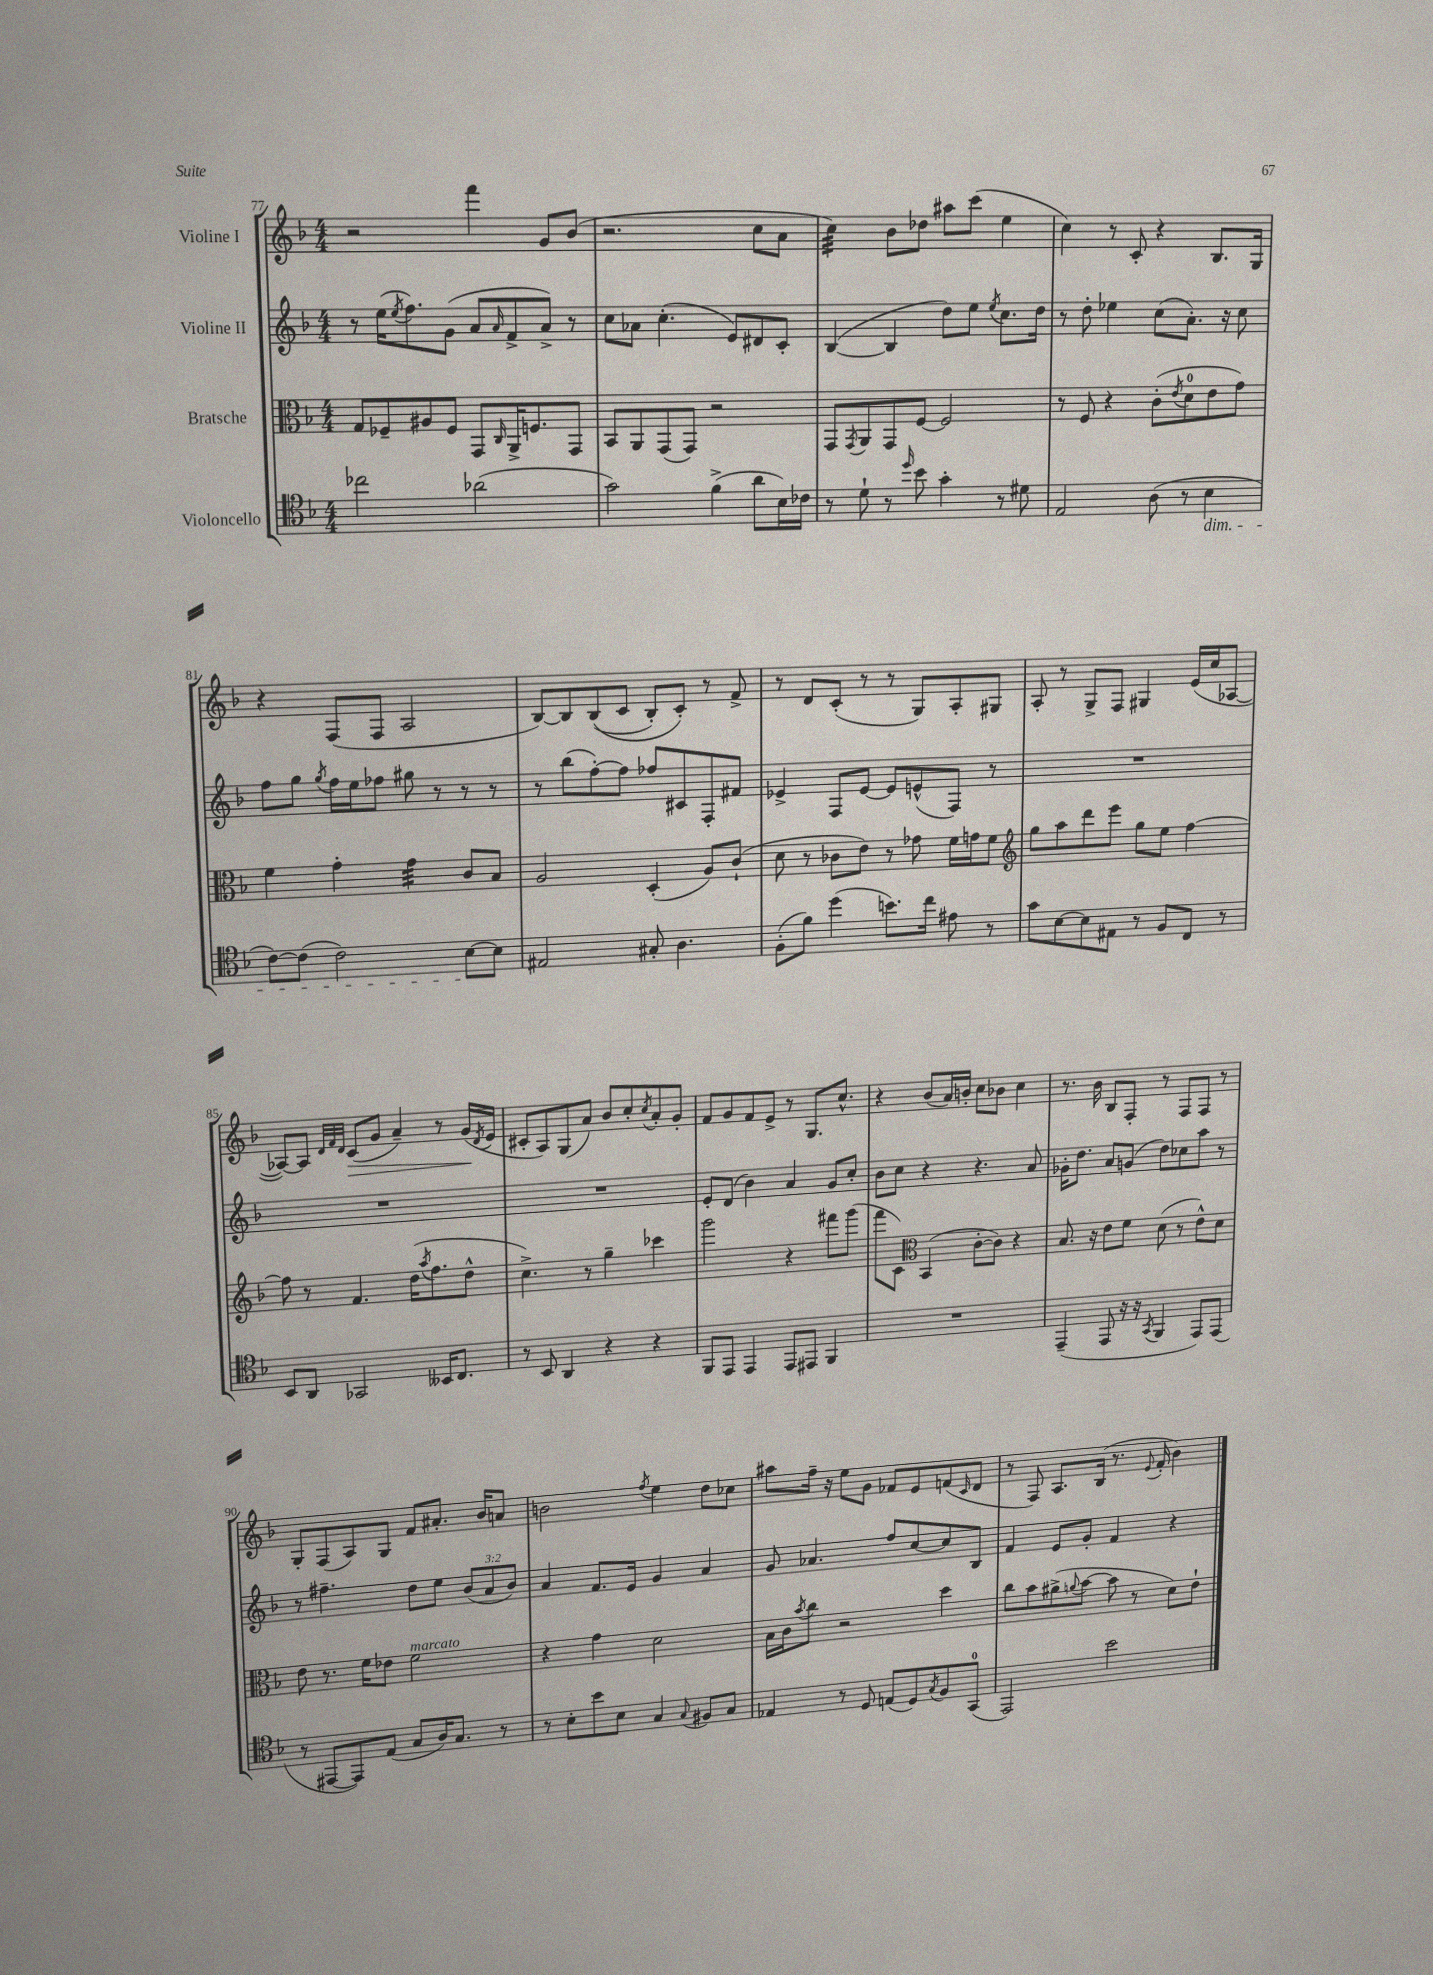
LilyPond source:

<<
\new StaffGroup <<
\new Staff = "s0" \with { instrumentName = "Violine I" } {
    \clef treble \key f \major \numericTimeSignature \time 4/4
    r2 f'''4 g'8 bes'8( |
    r2. c''8 a'8 |
    c''4:32) bes'8 des''8 ais''8 c'''8( e''4 |
    c''4) r8 c'8-. r4 bes8. g16 |
    r4 f8( f8 a2 |
    bes8~) bes8 bes8(\( c'8 bes8-.) c'8-.\) r8 f'8-> |
    r8 d'8 c'8-.( r8 r8 g8) a8-. gis8 |
    a8-. r8 g8-> f8 gis4 e'16( c''16 aes8~ |
    aes8~) aes8 \grace { d'32 f'32 d'32 } c'8\>( g'8 a'4--) r8 g'16\!( \acciaccatura { d'8 } e'16 |
    cis'8-. a8) g8( a'8) bes'8 c''8-. \acciaccatura { c''8 } a'8-. g'8-. |
    f'8 g'8 f'8 e'8-> r8 g8. c''8.-^ |
    r4 bes'8( a'16) b'16-. c''8 bes'8 c''4 |
    r8. bes'16 bes8 f8-. r8 f8 f8 r8 |
    g8-. f8( a8) g8 f'8 ais'8.-. bes'16 a'8 |
    b'2 \acciaccatura { f''8 } e''4 d''8 ces''8 |
    ais''8 f''16-- r16 e''8 g'8 fes'8 e'8 f'8( \grace { c'16 } d'8 |
    r8 f8) a8. bes16( r8. \appoggiatura { e'8 } f'16-. bes'4) \bar "|." |
}
\new Staff = "s1" \with { instrumentName = "Violine II" } {
    \clef treble \key f \major \numericTimeSignature \time 4/4 \override Staff.TupletNumber.text = #tuplet-number::calc-fraction-text
    r8 e''16( \acciaccatura { e''8 } f''8.) g'8( a'8 \grace { a'16 } f'8-> a'8->) r8 |
    c''8 aes'8 c''4.-.( e'8) dis'8 c'8-. |
    bes4~( bes4 d''8) e''8 \acciaccatura { e''8 } c''8. d''16 |
    r8 d''8-. ees''4 c''8( a'8.-.) r16 c''8 |
    f''8 g''8 \acciaccatura { g''8 } f''16 e''16 fes''8 gis''8 r8 r8 r8 |
    r8 bes''8( f''8~-.) f''8 fes''8 cis'8 f8-. fis'8 |
    ees'4-> f8 ees'8~ ees'8 e'8-^( f8) r8 |
    R1 |
    R1 |
    R1 |
    e'8-. d'8( bes'4) a'4 g'8 c''8-. |
    bes'8 c''8 r4 r4. a'8 |
    ges'16-. d''8. a'8 g'8( d''8) ces''8 a''8 r8 |
    r8 fis''4.-- d''8 e''8 \tuplet 3/2 { bes'8( a'8 bes'8) } |
    a'4 f'8. e'16 g'4 a'4 |
    g'8 aes'4. f''8 c''8~ c''8 bes8 |
    f'4 e'8 g'8-. f'4 r4 \bar "|." |
}
\new Staff = "s2" \with { instrumentName = "Bratsche" } {
    \clef alto \key f \major \numericTimeSignature \time 4/4
    g8 fes8-- ais8 fes8 g,8 \grace { c16 } a,16-> f8. g,8 |
    bes,8 a,8 g,8( g,8) r2 |
    g,8 \acciaccatura { g,8 } a,8 g,8 f8~ f2 |
    r8 f8 r4 c'8-.( \acciaccatura { e'8 } d'8-0 e'8 g'8) |
    f'4 g'4-. g'4:32 c'8 bes8 |
    a2 d4-.( a8) c'8-!( |
    d'8 r8 ces'8 e'8) r8 ges'8 f'16 g'16 f'8 |
    \clef treble g''8 a''8 d'''8 e'''8 g''8 e''8 f''4~ |
    f''8 r8 f'4. d''16( \acciaccatura { a''8 } f''8. d''8-^ |
    c''4.->) r8 g''4-- ces'''4 |
    g'''2 r4 fis'''8 g'''8( |
    f'''8 c'8) \clef alto bes,4( c'8~-. c'8) r4 |
    bes8. r16 e'8 f'8 d'8( r8 e'8-^) d'8 |
    e'8 r8. f'16 ees'8 f'2^\markup { \italic "marcato" } |
    r4 g'4 d'2 |
    bes16 c'16 \acciaccatura { bes'8 } c''8 r2 d''4 |
    c''8 bes'8 ais'8->( \appoggiatura { a'8 } bes'8~ bes'8 r8 d'8) e'8-! \bar "|." |
}
\new Staff = "s3" \with { instrumentName = "Violoncello" } {
    \clef tenor \key f \major \numericTimeSignature \time 4/4
    ces''2 aes'2( |
    g'2) f'4->( a'8 bes16) ces'16 |
    r8 d'8-! r8 \grace { d''16 } bes'8 g'4-. r8 dis'8 |
    e2 a8( r8 bes4\dim |
    c'8~) c'8( c'2) bes8~\! bes8 |
    eis2 gis8-. a4. |
    f8-.( f'8) d''4( b'8.) c''16 eis'8 r8 |
    g'8 bes8~ bes8 eis8 r8 f8 c8 r8 |
    bes,8 a,8 ges,2 beses,16 c8. |
    r8 bes,8 a,4 r4 r4 |
    f,8 e,8 e,4 e,8 eis,8 f,4 |
    R1 |
    e,4--( e,8 r16 r16 \acciaccatura { g,8 } f,4 e,8) e,8( |
    r8 eis,8~ eis,8) e8( g8 a16) g8. r8 |
    r8 bes8-. bes'8 bes8 g4 \appoggiatura { g8 } fis8 g8 |
    ees4 r8 d8 e8( d8) \acciaccatura { g8 } f8 g,8-0( |
    e,2) bes'2 \bar "|." |
}
>>
>>
\layout { \context { \Score currentBarNumber = #77 } }
